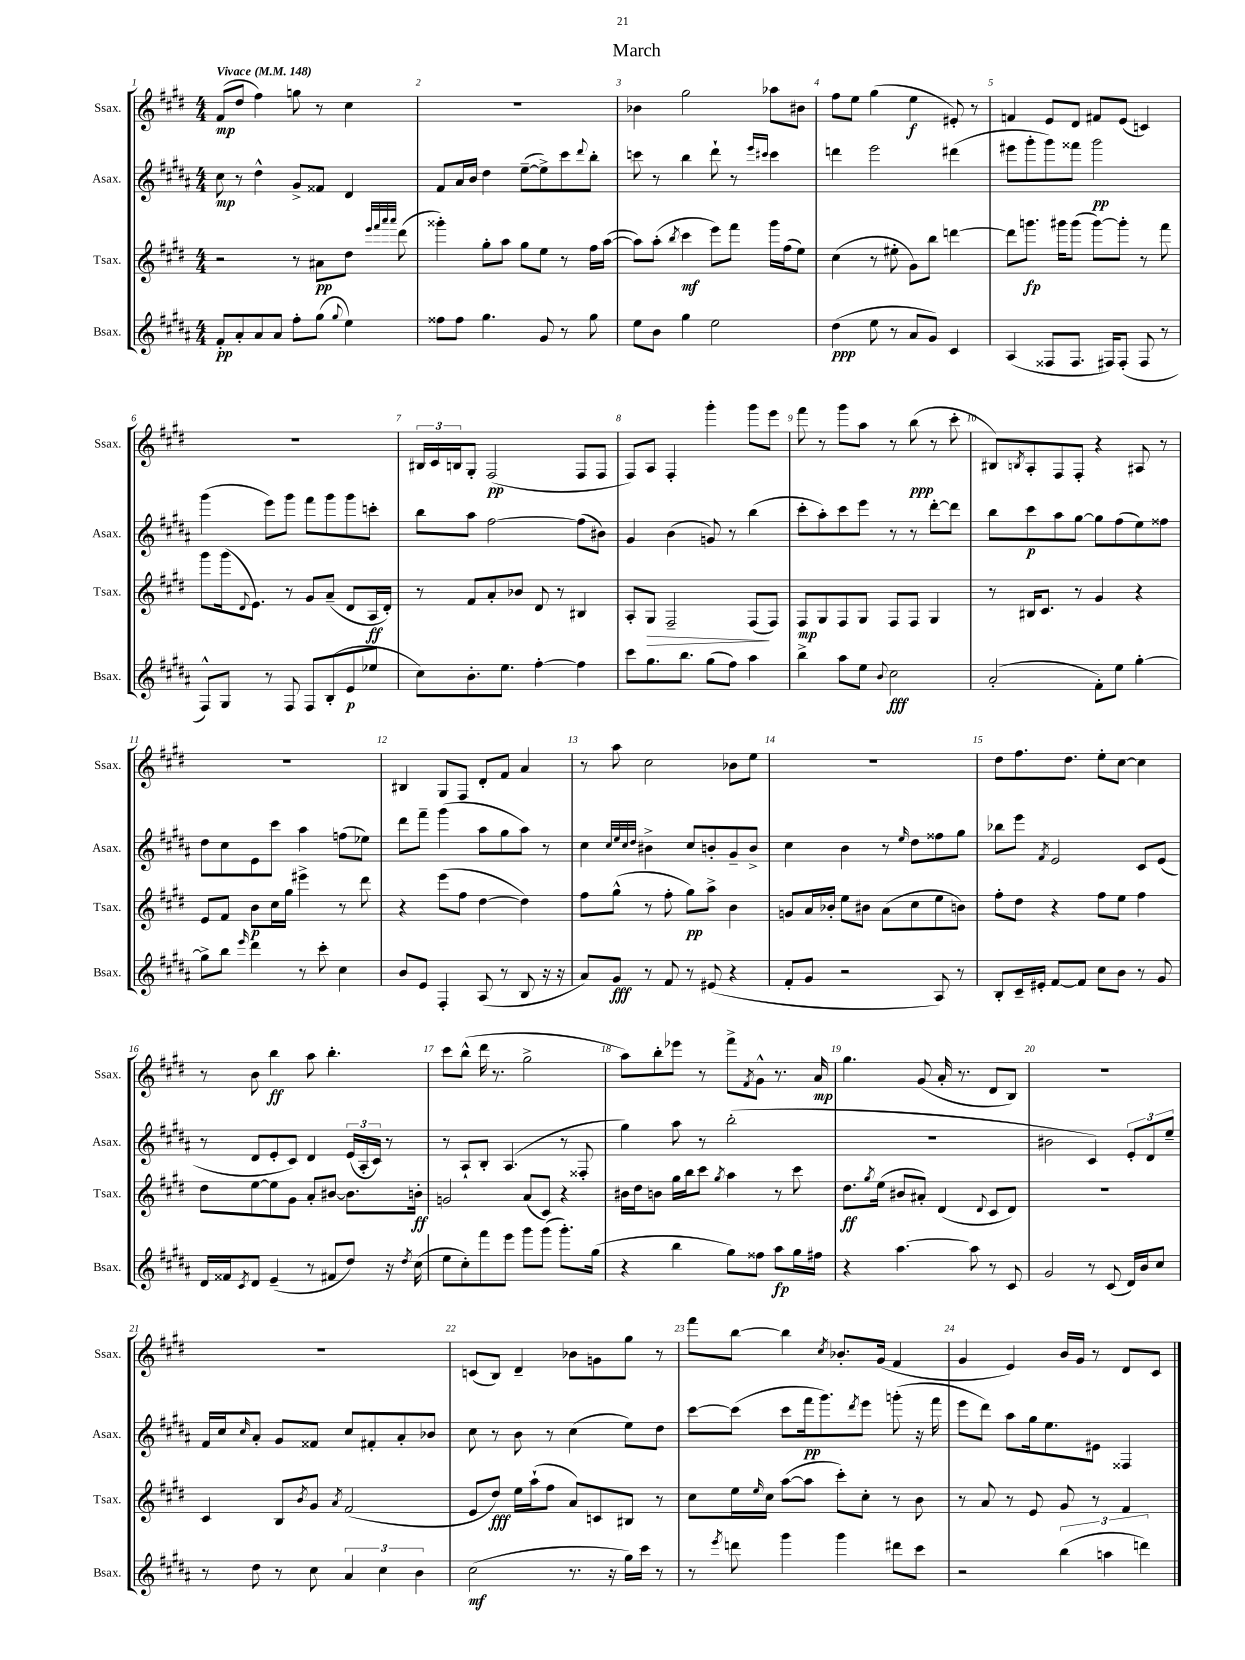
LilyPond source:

\header { title = "March" }
<<
\new StaffGroup <<
\new Staff = "s0" \with { instrumentName = "Ssax." shortInstrumentName = "Ssax." } {
    \clef treble \key e \major \numericTimeSignature \time 4/4 \tempo "Vivace" 4 = 148
    fis'8\mp( dis''8 fis''4) g''8 r8 cis''4 |
    R1 |
    bes'4 gis''2 aes''8 bis'8 |
    fis''8 e''8 gis''4( e''4\f eis'8-.) r8 |
    f'4 e'8 dis'8 fis'8 e'8( c'4) |
    R1 |
    \tuplet 3/2 { bis16 cis'16 b16 } gis8-. fis2\pp( fis8 fis8 |
    fis8) a8 fis4-. gis'''4-. gis'''8 e'''8 |
    fis'''8 r8 gis'''8 a''8 r8 b''8\ppp( r8 cis'''8-. |
    bis8) \acciaccatura { b8 } a8-. fis8 fis8-. r4 ais8 r8 |
    R1 |
    bis4 gis8 fis8 dis'8-. fis'8 a'4 |
    r8 a''8 cis''2 bes'8 e''8 |
    R1 |
    dis''8 fis''8. dis''8. e''8-. cis''8~ cis''4 |
    r8 b'8 b''4\ff a''8 b''4.-. |
    cis'''8 b''8-^( dis'''16 r8. gis''2-> |
    a''8) b''8-. ees'''8 r8 fis'''8-> \acciaccatura { fis'8 } gis'8-^ r8. a'16\mp |
    gis''4. gis'8( a'16-. r8. dis'8 b8) |
    R1 |
    R1 |
    c'8( b8) dis'4-- bes'8 g'8 gis''8 r8 |
    fis'''8 b''8~ b''4 \acciaccatura { cis''8 } bes'8.-. gis'16( fis'4 |
    gis'4 e'4) b'16 gis'16 r8 dis'8 cis'8 \bar "|." |
}
\new Staff = "s1" \with { instrumentName = "Asax." shortInstrumentName = "Asax." } {
    \clef treble \key b \major \numericTimeSignature \time 4/4
    cis''8\mp r8 dis''4-^ gis'8-> fisis'8 dis'4 |
    fis'8 ais'16 b'16 dis''4 e''8~--( e''8->) cis'''8 \appoggiatura { dis'''8 } b''8-. |
    c'''8 r8 b''4 dis'''8-! r8 \grace { e'''16 cis'''16 } cis'''4 |
    d'''4 e'''2 dis'''4( |
    eis'''8 gis'''8-. gis'''8) fisis'''8 gis'''2\pp |
    gis'''4( e'''8) gis'''8 fis'''8 gis'''8 gis'''8 c'''8-. |
    b''8 ais''8 fis''2~ fis''8( bis'8) |
    gis'4 b'4( g'8) r8 b''4( |
    cis'''8-. ais''8-.) cis'''8 e'''8 r8 r8 dis'''8~-. dis'''8 |
    b''8 cis'''8\p ais''8 gis''8~ gis''8 fis''8( e''8) fisis''8 |
    dis''8 cis''8 e'8 cis'''8 ais''4 f''8( ees''8) |
    dis'''8 fis'''8-- gis'''4( ais''8 gis''8 ais''8) r8 |
    cis''4 \grace { cis''32 e''32 cis''32 dis''32 } bis'4-> cis''8 b'8-. gis'8-- b'8-> |
    cis''4 b'4 r8 \grace { e''16 } dis''8 fisis''8 gis''8 |
    bes''8 e'''8 \acciaccatura { fis'8 } e'2 cis'8 e'8( |
    r8 dis'8 e'8-. cis'8) dis'4 \tuplet 3/2 { e'16( ais16-. cis'16) } r8 |
    r8 ais8-! b8-. ais4.( r8 fisis8-. |
    gis''4) ais''8 r8 b''2-.( |
    R1 |
    bis'2 cis'4) \tuplet 3/2 { e'8-. dis'8 e''8-- } |
    fis'16 cis''16 \grace { cis''16 } ais'8-. gis'8 fisis'8 cis''8 fis'8-. ais'8-. bes'8 |
    cis''8 r8 b'8 r8 cis''4( e''8) dis''8 |
    cis'''8~ cis'''8( cis'''8 fis'''16\pp gis'''8.) \acciaccatura { dis'''8 } e'''8 g'''8-.( r16 fis'''16 |
    e'''8 dis'''8) ais''8 gis''16 e''8. eis'8 fisis4 \bar "|." |
}
\new Staff = "s2" \with { instrumentName = "Tsax." shortInstrumentName = "Tsax." } {
    \clef treble \key e \major \numericTimeSignature \time 4/4
    r2 r8 ais'8\pp dis''8 \grace { e'''32 fis'''32 a'''32 a'''32 } dis'''8( |
    gisis'''4-.) gis''8-. a''8 gis''8 e''8 r8 fis''16 a''16~( |
    a''8) a''8-.( \acciaccatura { b''8 } cis'''4\mf e'''8) fis'''8 gis'''16 fis''16( e''8) |
    cis''4( r8 eis''8-. gis'8) b''8 d'''4~ |
    d'''8 g'''8.\fp gis'''16 gis'''8( gis'''8~) gis'''8-. r8 fis'''8 |
    gis'''8 gis'''16( \appoggiatura { dis'8 } e'8.) r8 gis'8 a'8--( dis'8 a16\ff dis'16-.) |
    r8 fis'8 a'8-. bes'8 dis'8 r8 bis4 |
    a8-. gis8\> fis2-- fis8\!( fis8) |
    fis8\mp gis8 fis8 gis8 fis8 fis8 gis4 |
    r8 bis16 cis'8. r8 gis'4 r4 |
    e'8 fis'8 b'8\p cis''16 gis''16 eis'''4-> r8 dis'''8 |
    r4 e'''8( fis''8 dis''4~ dis''4) |
    fis''8 gis''8-^( r8 fis''8-. gis''8\pp) a''8-> b'4 |
    g'8 a'16 bes'16-. e''8 bis'8 a'8( cis''8 e''8 b'8) |
    fis''8-. dis''8 r4 fis''8 e''8 fis''4 |
    dis''8 e''8~ e''8 gis'8 a'8-. bis'8~ bis'8. b'16-.\ff |
    g'2 a'8( cis'8) r4 |
    bis'16 dis''16 b'8 gis''16 b''16 cis'''8 \acciaccatura { gis''8 } a''4 r8 cis'''8 |
    dis''8.\ff \acciaccatura { gis''8 } e''16( bis'8 ais'8-.) dis'4( \appoggiatura { dis'8 } cis'8 dis'8) |
    R1 |
    cis'4 b8 \acciaccatura { b'8 } gis'8 \acciaccatura { a'8 } fis'2( |
    e'8 dis''8\fff) e''16 a''16-!( fis''8 a'8) c'8 bis8 r8 |
    cis''8 e''16 \grace { e''16 } cis''16 a''8~( a''8 cis'''8-.) cis''8-. r8 b'8 |
    r8 a'8 r8 e'8 gis'8 r8 fis'4 \bar "|." |
}
\new Staff = "s3" \with { instrumentName = "Bsax." shortInstrumentName = "Bsax." } {
    \clef treble \key b \major \numericTimeSignature \time 4/4
    fis'8-.\pp ais'8-. ais'8 ais'8 fis''8-. gis''8( \appoggiatura { gis''8 } e''4) |
    fisis''8 fisis''8 gis''4. gis'8 r8 gis''8 |
    e''8 b'8 gis''4 e''2 |
    dis''4\ppp( e''8 r8 ais'8 gis'8) cis'4 |
    ais4( fisis8 fisis8. fis16) fis8-.( fis8 r8 |
    fis8-^) gis8 r8 fis8 fis8 b8-.( e'8\p ees''8 |
    cis''8) b'8.-. e''8. fis''4~-. fis''4 |
    cis'''8 gis''8. b''8. gis''8( fis''8) ais''4 |
    b''4-> ais''8 e''8 \appoggiatura { b'8 } cis''2\fff |
    ais'2-.( fis'8-.) e''8 gis''4~-. |
    gis''8-> b''8 \grace { e'''16 } dis'''4 r8 cis'''8-. cis''4 |
    b'8 e'8 fis4-. ais8( r8 b8 r16 r16 |
    ais'8) gis'8\fff r8 fis'8 r8 eis'8( r4 |
    fis'8-. gis'8 r2 ais8) r8 |
    b8-. cis'16-- eis'16-. fis'8~ fis'8 cis''8 b'8 r8 gis'8 |
    dis'16 fisis'16 \acciaccatura { cis'8 } dis'8 e'4--( r8 fis'8 dis''8) r16 \acciaccatura { dis''8 } cis''16( |
    e''8 cis''8-.) fis'''8 e'''8 gis'''8 gis'''8( gis'''8.-.) gis''16( |
    r4 b''4 gis''8) fisis''8 ais''8\fp gis''16 fis''16 |
    r4 ais''4.~ ais''8 r8 cis'8 |
    gis'2 r8 cis'8( dis'16) b'16 cis''8 |
    r8 dis''8 r8 cis''8 \tuplet 3/2 { ais'4 cis''4 b'4 } |
    cis''2\mf( r8. r16 gis''16) cis'''16 r8 |
    r8 \acciaccatura { e'''8 } d'''8 gis'''4 gis'''4 dis'''8 cis'''8 |
    r2 \tuplet 3/2 { b''4( a''4 d'''4) } \bar "|." |
}
>>
>>
\layout { \context { \Score \override BarNumber.break-visibility = ##(#f #t #t) barNumberVisibility = #all-bar-numbers-visible } }
